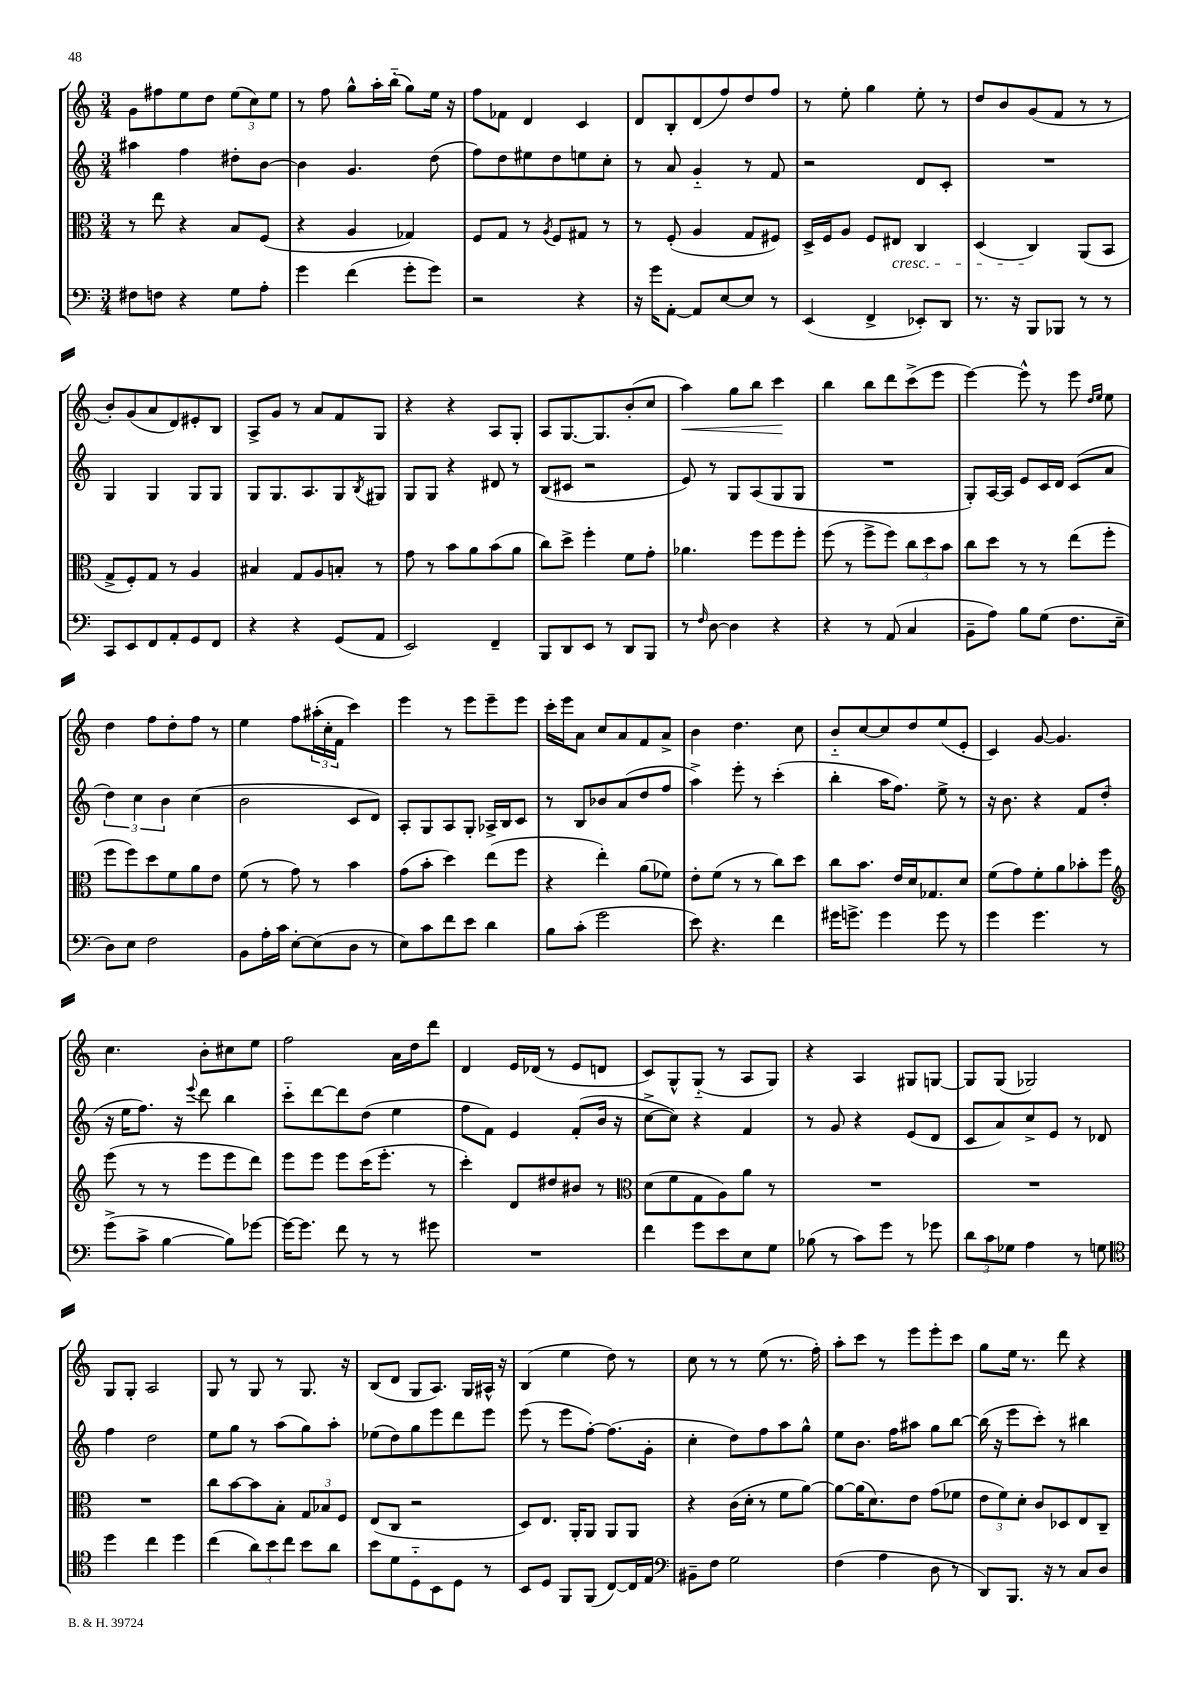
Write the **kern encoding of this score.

**kern	**kern	**kern	**kern
*staff4	*staff3	*staff2	*staff1
*clefF4	*clefC3	*clefG2	*clefG2
*k[]	*k[]	*k[]	*k[]
*M3/4	*M3/4	*M3/4	*M3/4
8F#	8r	4aa#	8g
8F	8ee	.	8ff#
4r	4r	4ff	8ee
.	.	.	8dd
8G	8B	8dd#'	(12ee
.	.	.	12cc)
8A'	(8F	[8b	.
.	.	.	12ee
=	=	=	=
4g	4r	4b]	8r
.	.	.	8ff
(4f	4A	4.g	8gg^^
.	.	.	16aa'
.	.	.	(16bb'~
8g'	4G-)	.	8gg)
8g)	.	(8dd	16ee
.	.	.	16r
=	=	=	=
2r	8F	8ff)	8ff
.	8G	8dd	8f-
.	8r	8ee#	4d
.	8qA	.	.
.	8F	8dd	.
4r	8G#	8ee	4c
.	8r	8cc'	.
=	=	=	=
16r	8r	8r	8d
16g	.	.	.
[8AA'	(8F'	8a	8B'
8AA]	4A	4g'~	(8d
[8E	.	.	8ff)
8E]	8G	8r	8dd
8r	8F#)	8f	8ff
=	=	=	=
(4EE	16D^	2r	8r
.	16F	.	.
.	8A	.	8ee'
4FF^	8F	.	4gg
.	8E#	.	.
8EE-')	4C	8d	8ee'
8DD	.	8c'	8r
=	=	=	=
8.r	(4D	2.r	8dd
.	.	.	8b
16r	.	.	.
8BBB	4C)	.	(8g
8BBB-	.	.	8f
8r	(8AA	.	8r
8r	8BB	.	8r
=	=	=	=
8CC	8G^	4G	8b')
8EE	8F')	.	(8g
8FF	8G	4G	8a
8AA'	8r	.	8d)
8GG	4A	8G	8e#'
8FF	.	8G	8B
=	=	=	=
4r	4B#	8G	8A^
.	.	8.G	8g
4r	8G	.	8r
.	.	8.A	.
.	8A	.	8a
(8GG	8B'	8G	8f
.	.	8qB	.
8AA	8r	8G#	8G
=	=	=	=
2EE)	8g	8G	4r
.	8r	8G	.
.	8b	4r	4r
.	8a	.	.
4FF~	(8b	8d#	8A
.	8a	8r	8G'
=	=	=	=
8BBB	8cc)	(8B	8A
8DD	8dd^	8c#	[8.G
8EE	4ff'	2r	.
.	.	.	8.G]
8r	.	.	.
8DD	8f	.	(8b'
8BBB	8g'	.	8cc
=	=	=	=
8r	4.a-	8e)	4aa)
16qqF	.	.	.
[8D	.	8r	.
4D]	.	8G	8gg
.	8ff	(8A	8bb
4r	8ff	8G	4ccc
.	8ff'	8G	.
=	=	=	=
4r	(8ff	2.r	4bb
.	8r	.	.
8r	8ff^	.	8bb
(8AA	8ff)	.	8ddd
4C	12cc	.	(8ccc^
.	12dd	.	.
.	.	.	8eee
.	12b	.	.
=	=	=	=
8BB~	8cc	8G')	[4eee)
8A)	8dd	[16A	.
.	.	16A]	.
8B	8r	8e	8eee^^]
(8G	8r	16c	8r
.	.	16d	.
8.F	(8ee	(8c	8eee
.	.	.	16qqdd
.	.	.	16qqee
.	8ff'	8a	8ee
16E~	.	.	.
=	=	=	=
8D)	8ff	6dd)	4dd
8E	8ff)	.	.
.	.	6cc	.
2F	8dd	.	8ff
.	.	6b	.
.	8f	.	8dd'
.	8a	(4cc	8ff
.	8e	.	8r
=	=	=	=
8BB	(8f	2b	4ee
16A'	8r	.	.
16c	.	.	.
[8E'	8g)	.	8ff
(8E]	8r	.	(24aa#'
.	.	.	24cc'
.	.	.	24f
8D	4b	8c	4ccc)
8r	.	8d)	.
=	=	=	=
8E)	(8g	8A'	4eee
8c	8b'	8G	.
8f	4dd)	8A	8r
8e	.	8G'	8eee
4d	(8ee	16A-^	8eee~
.	.	16B	.
.	8ff	8c	8eee
=	=	=	=
8B	4r	8r	16ccc'
.	.	.	16eee
(8c'	.	8B	8a
2g	4ee')	8b-	8cc
.	.	(8a	8a
.	(8a	8dd	8f
.	8f-)	8ff	8a^
=	=	=	=
8e)	8e'	4aa^)	4b
4.r	(8f	.	.
.	8r	8eee'	4.dd
.	8r	8r	.
4f	8cc)	(4ccc'	.
.	8dd	.	8cc
=	=	=	=
16g#	8cc	4bb'	8b'~
8.g^	.	.	.
.	8.b	.	[8cc
4g	.	16aa	8cc]
.	16e	8.ff)	.
.	16d	.	8dd
.	8.G-	.	.
8g	.	8ee^	(8ee
8r	8d	8r	8e'
=	=	=	=
4g	(8f	16r	4c)
.	.	8.b	.
.	8g)	.	.
4.g	8f'	4r	[8g
.	8a	.	4.g]
.	8b-'	8f	.
8r	8ff	(8dd'	.
=	=	=	=
*	*clefG2	*	*
(8g^	(8eee	16r	4.cc
.	.	16ee	.
8c^	8r	8.ff)	.
[4B	8r	.	.
.	.	16r	.
.	.	8qqeee	.
.	8eee	8ddd	8b'
8B])	8eee	4bb	8cc#
[8g-	8ddd)	.	8ee
=	=	=	=
16g-_	8eee	8ccc'~	2ff
8.g-]	.	.	.
.	8eee	[8ddd	.
8f	8eee	8ddd]	.
8r	(16ccc	(8dd	.
.	8.eee'	.	.
8r	.	4ee	16a
.	.	.	16dd
8g#	8r	.	8ddd
=	=	=	=
2.r	4ccc')	8ff	4d
.	.	8f)	.
.	8d	4e	16e
.	.	.	(16d-
.	8dd#	.	8r
.	8b#	(8f'	8e
.	8r	16b	8d
.	.	16r	.
=	=	=	=
*	*clefC3	*	*
4f	(8d	[8cc^	8c)
.	8f	8cc])	8G^^
8g	8G	4r	(8G'~
8e	8A)	.	8r
8E	8a	4f	8A
8G	8r	.	8G)
=	=	=	=
(8B-	2.r	8r	4r
8r	.	8g	.
8c)	.	4r	4A
8g	.	.	.
8r	.	(8e	8G#
8g-	.	8d	[8G
=	=	=	=
12d	2.r	8c	8G]
12c	.	.	.
.	.	8a)	(8G
12G-	.	.	.
4A	.	8cc^	2G-)
.	.	8e	.
8r	.	8r	.
8G	.	8d-	.
=	=	=	=
*clefC4	*	*	*
4dd	2.r	4ff	8G
.	.	.	8G'
4cc	.	2dd	2A
4dd	.	.	.
=	=	=	=
(4cc	8cc	8ee	8G
.	[8b	8gg	8r
12a)	8b]	8r	8G
12b	.	.	.
.	8B'	(8aa	8r
12cc	.	.	.
8b	12G	8gg)	8.G
.	12B-	.	.
8a	.	8aa'	.
.	12F	.	.
.	.	.	16r
=	=	=	=
8b	(8E	(8ee-	(8B
8d	8C	8dd)	8d
8D'~	2r	8gg	8G
8BB	.	8eee	8.A)
8D	.	8ddd	.
.	.	.	16G
8r	.	8eee	16A#^^
.	.	.	16r
=	=	=	=
8BB	8D)	(8eee	(4B
8D	8.E	8r	.
8FF	.	8eee	4ee
.	16AA'	.	.
(8FF	8AA	[8ff')	.
[8C)	8AA	(8.ff]	8dd)
16C]	8AA	.	8r
16E	.	16g'	.
=	=	=	=
*clefF4	*	*	*
8BB#~	4r	4cc'	8cc
8F	.	.	8r
2G	(16c	8dd)	8r
.	16d'	.	.
.	8r	8ff	(8ee
.	8f	8aa	8.r
.	[8a)	8gg^^	.
.	.	.	16ff')
=	=	=	=
(4F	8a_	8ee	8aa'
.	(16a]	8.b	8ccc
.	8.d)	.	.
4A	.	.	8r
.	.	16ff	.
.	8e	8aa#	8eee
8D	(8g	8gg	8eee'
8r	8f-	[8bb	8ccc
=	=	=	=
8DD)	12e	(16bb]	8gg
.	.	16r	.
.	12f)	.	.
8.BBB	.	8eee	16ee
.	12d'	.	.
.	.	.	8.r
.	8c	8ccc')	.
16r	.	.	.
8r	8D-	8r	8ddd
8C	8E	4bb#	4r
8D	8C~	.	.
==	==	==	==
*-	*-	*-	*-
